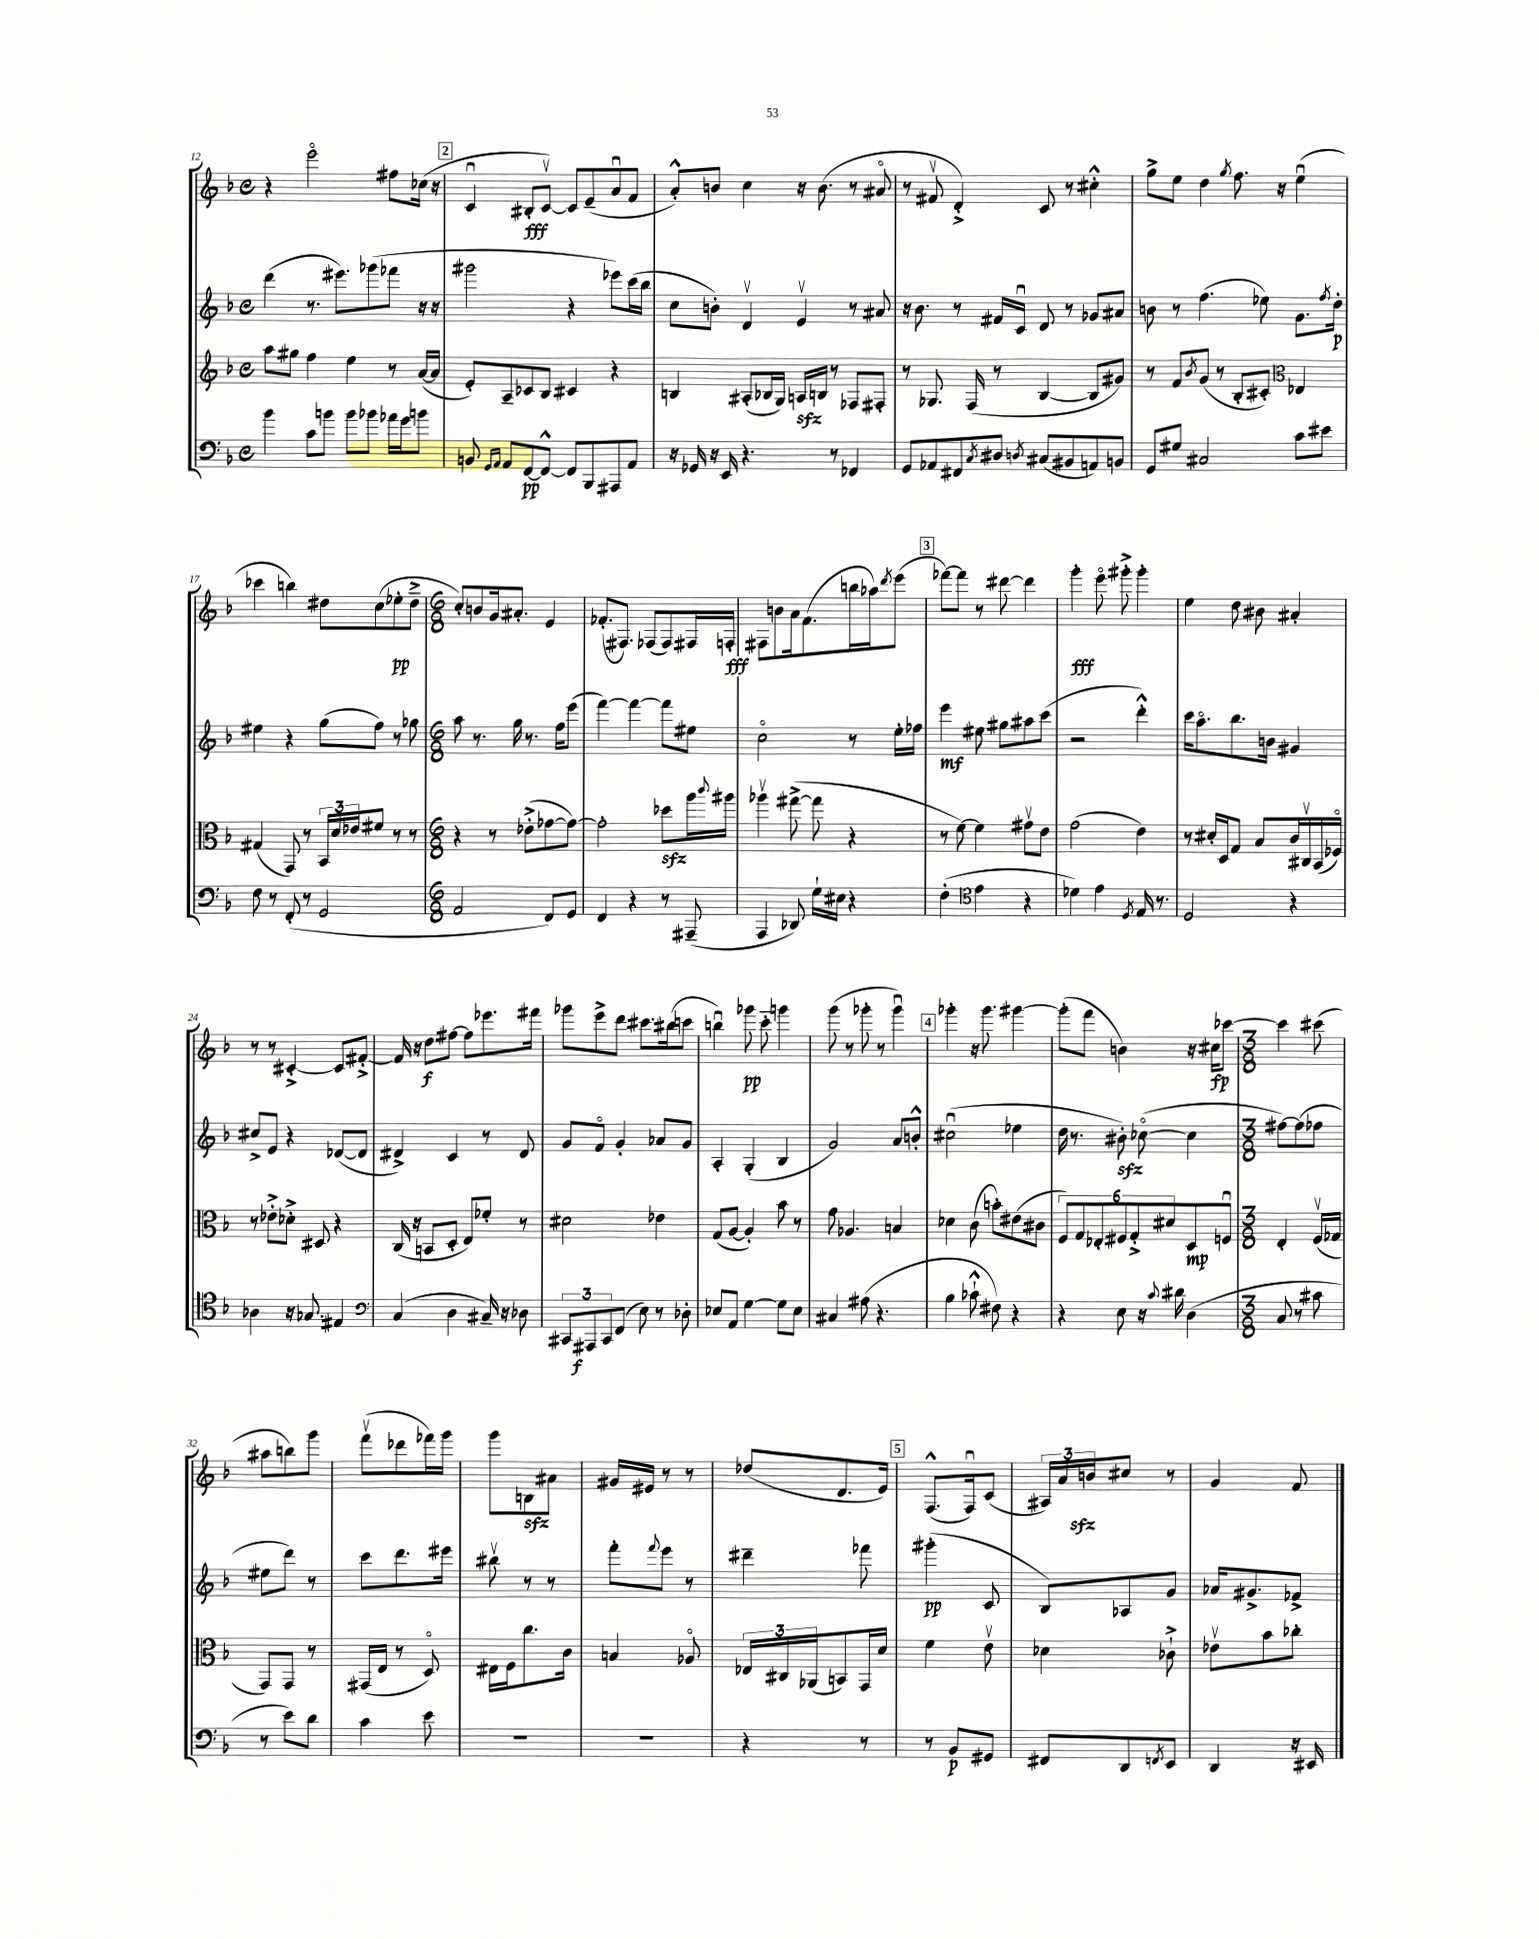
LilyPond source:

<<
\new StaffGroup <<
\new Staff = "s0" {
    \clef treble \key f \major \defaultTimeSignature \time 4/4
    r4 e'''2\flageolet fis''8 ces''16( r16 |
    \mark \markup { \box "2" } c'4\downbow bis8-.\fff c'8~\upbow) c'8 e'8--( a'8\downbow f'8 |
    a'8-.-^) b'8 c''4 r16 b'8.( r8 ais'8\flageolet |
    r8 fis'8\upbow d'4-.->) c'8 r8 cis''4-.-^ |
    g''8-> e''8 d''4 \acciaccatura { g''8 } f''8. r16 e''4\downbow( |
    ces'''4 b''4) dis''8 c''8( ees''8-.\pp dis''8---> |
    \numericTimeSignature \time 6/8 c''8-.) b'8 g'16 ais'8.-. e'4 |
    fes'8.-.( fis8.) fes8( fes8) fis16 f16-.\fff |
    fis8 b'8 a'16 f'8.( b''16 aes''16) \acciaccatura { d'''8 } e'''8( |
    \mark \markup { \box "3" } fes'''8~) fes'''8 r8 dis'''8~ dis'''4 |
    g'''4-.\fff e'''8\flageolet gis'''8-.-> gis'''4-. |
    e''4 d''8 bis'8 ais'4-. |
    r8 r8 cis'4~-.-> cis'8 fis'8~-.-> |
    fis'16 r16 d''8\f fis''8~ fis''8 ees'''8. fis'''16 |
    ges'''8 e'''8-> d'''8 cis'''8. bis''16( c'''8 |
    b''4\downbow) ges'''8\pp c'''8-_ g'''4 |
    g'''8( r8 ges'''8-. r8 ges'''4\downbow) |
    \mark \markup { \box "4" } ges'''4-. r16 ges'''8. gis'''4~ |
    gis'''8-.( f'''8 b'4) r16 cis''16\fp ces'''8~ |
    \numericTimeSignature \time 3/8 ces'''4 cis'''8( |
    ais''8 b''8) g'''8 |
    f'''8\upbow( des'''8 fes'''16) g'''16 |
    g'''8 b8\sfz ais'8 |
    gis'16 eis'16 r8 r8 |
    des''8( d'8. e'16) |
    \mark \markup { \box "5" } f8.-^( f16\downbow) c'8( |
    \tuplet 3/2 { ais16) a'16 b'16\sfz } cis''8 r8 |
    g'4 f'8 \bar "|." |
}
\new Staff = "s1" {
    \clef treble \key f \major \defaultTimeSignature \time 4/4
    d'''4( r8. eis'''8.) ges'''8( fes'''8 r16 r16 |
    \mark \markup { \box "2" } gis'''2 r4 ees'''8) c'''16( bes''16 |
    c''8 b'8-.) d'4\upbow e'4\upbow r8 ais'8 |
    r16 bes'8. r8 fis'16 c'16\downbow d'8 r8 ges'8 ais'8 |
    b'8 r8 f''4.( ees''8) g'8. \acciaccatura { f''8 } d''16-.\p |
    eis''4 r4 g''8( f''8) r8 ges''8 |
    \numericTimeSignature \time 6/8 a''8 r8. g''16 r8. f''16 e'''8( |
    f'''4~) f'''4~ f'''8 eis''8 |
    c''2\flageolet r8 e''16-. fes''16 |
    \mark \markup { \box "3" } e'''4\mf eis''8 gis''8 ais''8 c'''8( |
    r2 d'''4-.-^) |
    c'''16 a''8.\flageolet bes''8. b'16 gis'4 |
    cis''8-> e'8 r4 des'8~( des'8 |
    dis'4->) c'4 r8 dis'8 |
    g'8 f'8\flageolet g'4-. aes'8 g'8 |
    a4-. g4-.( bes4 |
    g'2) a'8 b'8-.-^ |
    \mark \markup { \box "4" } cis''2\downbow( ees''4 |
    d''16 r8. bis'8-.\sfz) ces''8~\flageolet( ces''4 |
    \numericTimeSignature \time 3/8 fis''8~) fis''8( fes''8 |
    eis''8 d'''8) r8 |
    c'''8 d'''8. eis'''16 |
    bis''8\upbow r8 r8 |
    f'''8-. \appoggiatura { f'''8 } e'''8 r8 |
    dis'''4-- fes'''8 |
    \mark \markup { \box "5" } gis'''4-.\pp( c'8 |
    bes8) aes8 g'8 |
    aes'16 gis'8.-> fes'8-> \bar "|." |
}
\new Staff = "s2" {
    \clef treble \key f \major \defaultTimeSignature \time 4/4
    a''8 gis''8 f''4 e''4 r8 a'16~( a'16 |
    \mark \markup { \box "2" } e'8-.) a8-- ces'8 bes8 cis'4 r4 |
    b4 ais8-.( bes16 g16) a16\sfz b16 r8 fes8 fis8-. |
    r8 ges8. f16( r8 bes4~ bes8 gis'8) |
    r8 f'8 \acciaccatura { bes'8 } g'8( r8 bes8-. cis'8-.) \clef alto ees4 |
    gis4( g,8) r8 \tuplet 3/2 { bes,16 d'16 ees'16 } fis'8 r8 r8 |
    \numericTimeSignature \time 6/8 r4 r8 ees'8-.->( ges'8~ ges'8~) |
    ges'2-. des''8\sfz a''16 \appoggiatura { c'''8 } ais''16 |
    aes''4\upbow gis''8~->( gis''8 r4 |
    \mark \markup { \box "3" } r8 f'8~) f'4 gis'8\upbow e'8 |
    g'2( e'4) |
    r8 dis'16-. d16 g8 bes8 c'16 cis16\upbow bes,16( fes16\flageolet) |
    r8 ees'8-.-> des'8-.-> dis8 r4 |
    c16( r16 b,8 d8-. e8) fes'8-. r8 |
    dis'2 ees'4 |
    g8( a8~ a4-.) bes'8 r8 |
    g'8 aes4. b4 |
    \mark \markup { \box "4" } des'4 c'8( b'8-.) eis'8( cis'8 |
    \tuplet 6/4 { f8) g8 ees8-. fis8 g8-.-> dis'8 } d8\mp f8\downbow |
    \numericTimeSignature \time 3/8 e4-. f16\upbow( ges16 |
    g,8) g,8 r8 |
    gis,16( e16 r8 d8\flageolet) |
    eis16 f16 c''8. c'16 |
    b4 aes8\flageolet |
    \tuplet 3/2 { ees16 cis16 aes,16( } b,8) g,16 d'16 |
    \mark \markup { \box "5" } f'4 e'8\upbow |
    des'4 ces'8-!-> |
    ees'8\upbow bes'8 ces''8-. \bar "|." |
}
\new Staff = "s3" {
    \clef bass \key f \major \defaultTimeSignature \time 4/4
    bes'4 c'8 b'8 b'8 bes'8 aes'16 g'16 b'8 |
    \mark \markup { \box "2" } b,8 \grace { g,16 a,16 } a,8 f,8~\pp f,8~-^ f,8 bes,,8 ais,,8 a,8 |
    r16 ges,16 r16 e,16 r4. r8 fes,4 |
    g,8 aes,8 fis,8 \acciaccatura { c8 } dis8 \acciaccatura { d8 } cis8( bis,8 a,8) b,8 |
    g,8 gis8 cis2 c'8 eis'8 |
    f8 r8 f,8-.( r8 g,2 |
    \numericTimeSignature \time 6/8 a,2 f,8) g,8 |
    f,4 r4 r8 ais,,8--( |
    a,,4 des,8) g16-! eis16 r4 |
    \mark \markup { \box "3" } f4-.( \clef tenor e'4 r4 |
    des'4) e'4 \acciaccatura { d8 } e16 r8. |
    d2 r4 |
    aes4 r16 ges8. eis4 |
    \clef bass c4( d4 cis16--) r16 des8 |
    \tuplet 3/2 { cis,8 ais,,8\f cis,8 } f,8( e8) r8 des8-. |
    ees8 a,8 g4~ g8 ees8 |
    cis4 ais8( r4. |
    \mark \markup { \box "4" } bes4 ces'8-!-^ fis8) r4 |
    r4 e8 r16 \appoggiatura { c'8 } dis'16 d4( |
    \numericTimeSignature \time 3/8 c8 r8 cis'8 |
    r8 e'8) d'8 |
    c'4 e'8 |
    R4. |
    R4. |
    r4 r8 |
    \mark \markup { \box "5" } r8 bes,8\p gis,8 |
    fis,8 d,8 \acciaccatura { f,8 } e,8 |
    d,4 r16 eis,16 \bar "|." |
}
>>
>>
\layout { \context { \Score currentBarNumber = #12 } }
